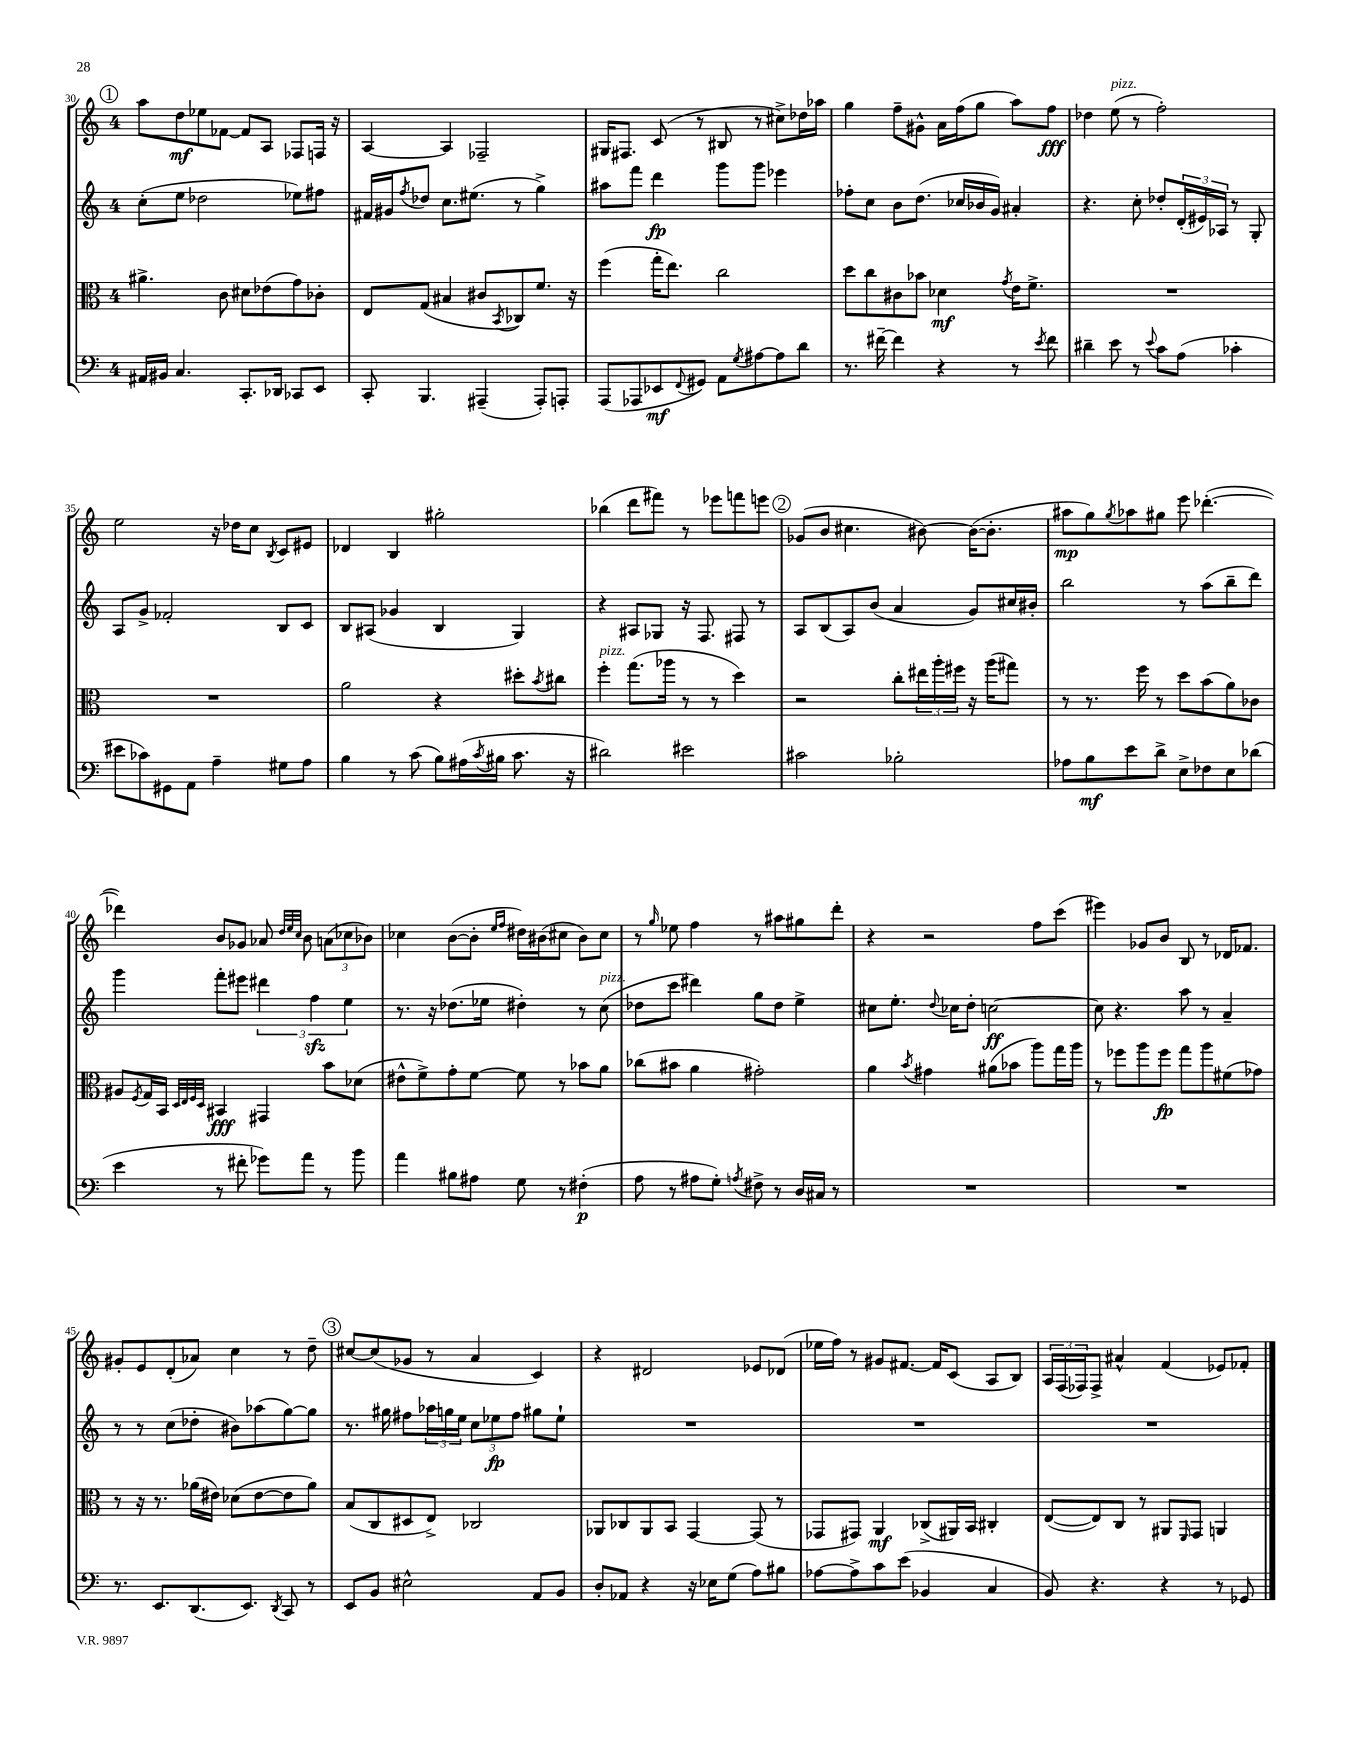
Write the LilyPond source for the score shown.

<<
\new StaffGroup <<
\new Staff = "s0" {
    \clef treble \key c \major \once \override Staff.TimeSignature.style = #'single-digit \time 4/4
    \mark \markup { \circle "1" } a''8 d''8\mf ees''8 fes'8~ fes'8 a8 fes8 f16 r16 |
    a4~ a4 fes2-- |
    gis16 fis8. c'8( r8 bis8 r8 cis''8->) des''16 aes''16 |
    g''4 f''8-- gis'8-^ a'16 f''16( g''8 a''8) f''8\fff |
    des''4 e''8^\markup { \italic "pizz." }( r8 f''2-.) |
    e''2 r16 des''16 c''8 \acciaccatura { b8 } c'8 eis'8 |
    des'4 b4 gis''2-. |
    bes''4( d'''8 fis'''8) r8 ees'''8 f'''8 e'''8 |
    \mark \markup { \circle "2" } ges'8( b'8 cis''4. bis'8~) bis'16~( bis'8.-. |
    ais''8\mp g''8) \acciaccatura { g''8 } aes''8 gis''8 e'''8 des'''4.~-.( |
    des'''4) b'8 ges'8 aes'8 \grace { d''32 e''32 c''32 } b'8 \tuplet 3/2 { a'8( ces''8 bes'8) } |
    ces''4 b'8~( b'8-. \grace { e''16 f''16 } dis''16) bis'16( cis''8 bis'8) cis''8 |
    r8 \grace { g''16 } ees''8 f''4 r8 ais''8 gis''8 d'''8-. |
    r4 r2 f''8 c'''8( |
    eis'''4) ges'8 b'8 b8 r8 des'16 fes'8. |
    gis'8-. e'8 d'8-.( aes'8) c''4 r8 d''8-- |
    \mark \markup { \circle "3" } cis''8~ cis''8( ges'8 r8 a'4 c'4) |
    r4 dis'2 ees'8 des'8( |
    ees''16 f''16) r8 gis'8 fis'8.~ fis'16 c'8( a8 b8) |
    \tuplet 3/2 { a16 f16( fes16) } fes8-> ais'4-^ f'4( ees'8) fes'8-. \bar "|." |
}
\new Staff = "s1" {
    \clef treble \key c \major \once \override Staff.TimeSignature.style = #'single-digit \time 4/4
    \mark \markup { \circle "1" } c''8-.( e''8 des''2 ees''8) fis''8 |
    fis'16 gis'16 \acciaccatura { f''8 } des''8 c''8. eis''8.( r8 g''4->) |
    ais''8 f'''8 d'''4\fp g'''8 g'''8 ees'''4 |
    fes''8-. c''8 b'8 d''8.( ces''16 bes'16 g'16) ais'4-. |
    r4. c''8-. des''8-. \tuplet 3/2 { d'16-.( eis'16) aes16 } r8 g8-. |
    a8 g'8-> fes'2-. b8 c'8 |
    b8 ais8( ges'4 b4 g4) |
    r4 ais8 ges8 r16 f8. fis8 r8 |
    \mark \markup { \circle "2" } a8 b8( a8) b'8( a'4 g'8) cis''16 bis'16-. |
    b''2 r8 a''8( b''8-- d'''8) |
    g'''4 f'''8-. eis'''8 \tuplet 3/2 { dis'''4 f''4\sfz e''4 } |
    r8. r16 des''8.( ees''16 dis''4-.) r8 c''8^\markup { \italic "pizz." }( |
    des''8 c'''8 dis'''4) g''8 des''8 e''4-> |
    cis''8 e''8.-. \appoggiatura { d''8 } ces''16 d''8-. c''2~\ff |
    c''8 r4. a''8 r8 a'4-- |
    r8 r8 c''8( des''8-. bis'8) aes''8( g''8~) g''8 |
    \mark \markup { \circle "3" } r8. gis''16 fis''8 \tuplet 3/2 { aes''16 g''16 e''16 } \tuplet 3/2 { c''8 ees''8\fp fis''8 } gis''8 ees''8-! |
    R1 |
    R1 |
    R1 \bar "|." |
}
\new Staff = "s2" {
    \clef alto \key c \major \once \override Staff.TimeSignature.style = #'single-digit \time 4/4
    \mark \markup { \circle "1" } ais'4.-> c'8 dis'8 ees'8( g'8) ces'8-. |
    e8 g8( bis4 cis'8 \acciaccatura { b,8 } ces8) f'8. r16 |
    f''4( g''16-. e''8.) c''2 |
    d''8 c''8 cis'8 bes'8 des'4\mf \acciaccatura { g'8 } e'16 f'8.-> |
    R1 |
    R1 |
    a'2 r4 dis''8-. \acciaccatura { b'8 } cis''8 |
    f''4-.^\markup { \italic "pizz." } g''8.( aes''16 r8 r8 d''4) |
    \mark \markup { \circle "2" } r2 c''8-. \tuplet 3/2 { eis''16 a''16-. fis''16 } r16 a''16( gis''8) |
    r8 r8. f''16 r8 d''8 b'8( a'8) ces'8 |
    ais8 \acciaccatura { f8 } g16 b,16 \grace { d32 e32 f32 d32 } bis,4\fff gis,4 b'8 des'8( |
    eis'8-^ f'8->) g'8-. f'8~ f'8 r8 bes'8 a'8 |
    ces''8( bis'8 a'4 gis'2-.) |
    a'4 \acciaccatura { b'8 } gis'4 ais'8( bes'8 a''8) g''16 a''16 |
    r8 fes''8 a''8 fes''8\fp g''8 a''8 fis'8( ges'8) |
    r8 r16 r8. aes'16( eis'16) des'8( eis'8~ eis'8 aes'8) |
    \mark \markup { \circle "3" } b8( c8 dis8 e8->) ces2 |
    aes,8 ces8 aes,8 b,8 g,4~ g,8( r8 |
    ges,8 gis,8) a,4\mf ces8->( ais,16) b,16 cis4-. |
    e8~( e8) c8 r8 ais,8 \grace { f,16 } g,8 a,4 \bar "|." |
}
\new Staff = "s3" {
    \clef bass \key c \major \once \override Staff.TimeSignature.style = #'single-digit \time 4/4
    \mark \markup { \circle "1" } ais,16 bis,16 c4. c,8.-. des,16 ces,8 e,8 |
    c,8-. b,,4. ais,,4--( ais,,8-.) a,,8-. |
    a,,8( aes,,8 ees,8\mf \appoggiatura { f,8 } gis,8) a,8 \acciaccatura { g8 } ais8~ ais8 d'8 |
    r8. fis'16~-- fis'4 r4 r8 \acciaccatura { e'8 } fis'8 |
    dis'4-- e'8 r8 \appoggiatura { e'8 } c'8 a8( ces'4-. |
    eis'8 ces'8) gis,8 a,8 a4-- gis8 a8 |
    b4 r8 c'8( b8) ais16( \acciaccatura { c'8 } bis16 c'8. r16 |
    dis'2) eis'2 |
    \mark \markup { \circle "2" } cis'2 bes2-. |
    aes8 b8\mf e'8 d'8-> e8-> fes8 e8 des'8( |
    e'4 r8 fis'8-. ges'8) a'8 r8 b'8 |
    a'4 bis8 ais8 g8 r8 fis4-.\p( |
    a8 r8 ais8 g8-.) \acciaccatura { a8 } fis8-> r8 d16 cis16 r8 |
    R1 |
    R1 |
    r8. e,8. d,8.( e,8.) \acciaccatura { d,8 } c,8 r8 |
    \mark \markup { \circle "3" } e,8 b,8 eis2-^ a,8 b,8 |
    d8-. aes,8 r4 r16 ees16 g8( a8) bis8 |
    aes8~ aes8-> c'8 e'8( bes,4 c4 |
    b,8) r4. r4 r8 ges,8 \bar "|." |
}
>>
>>
\layout { \context { \Score currentBarNumber = #30 } }
